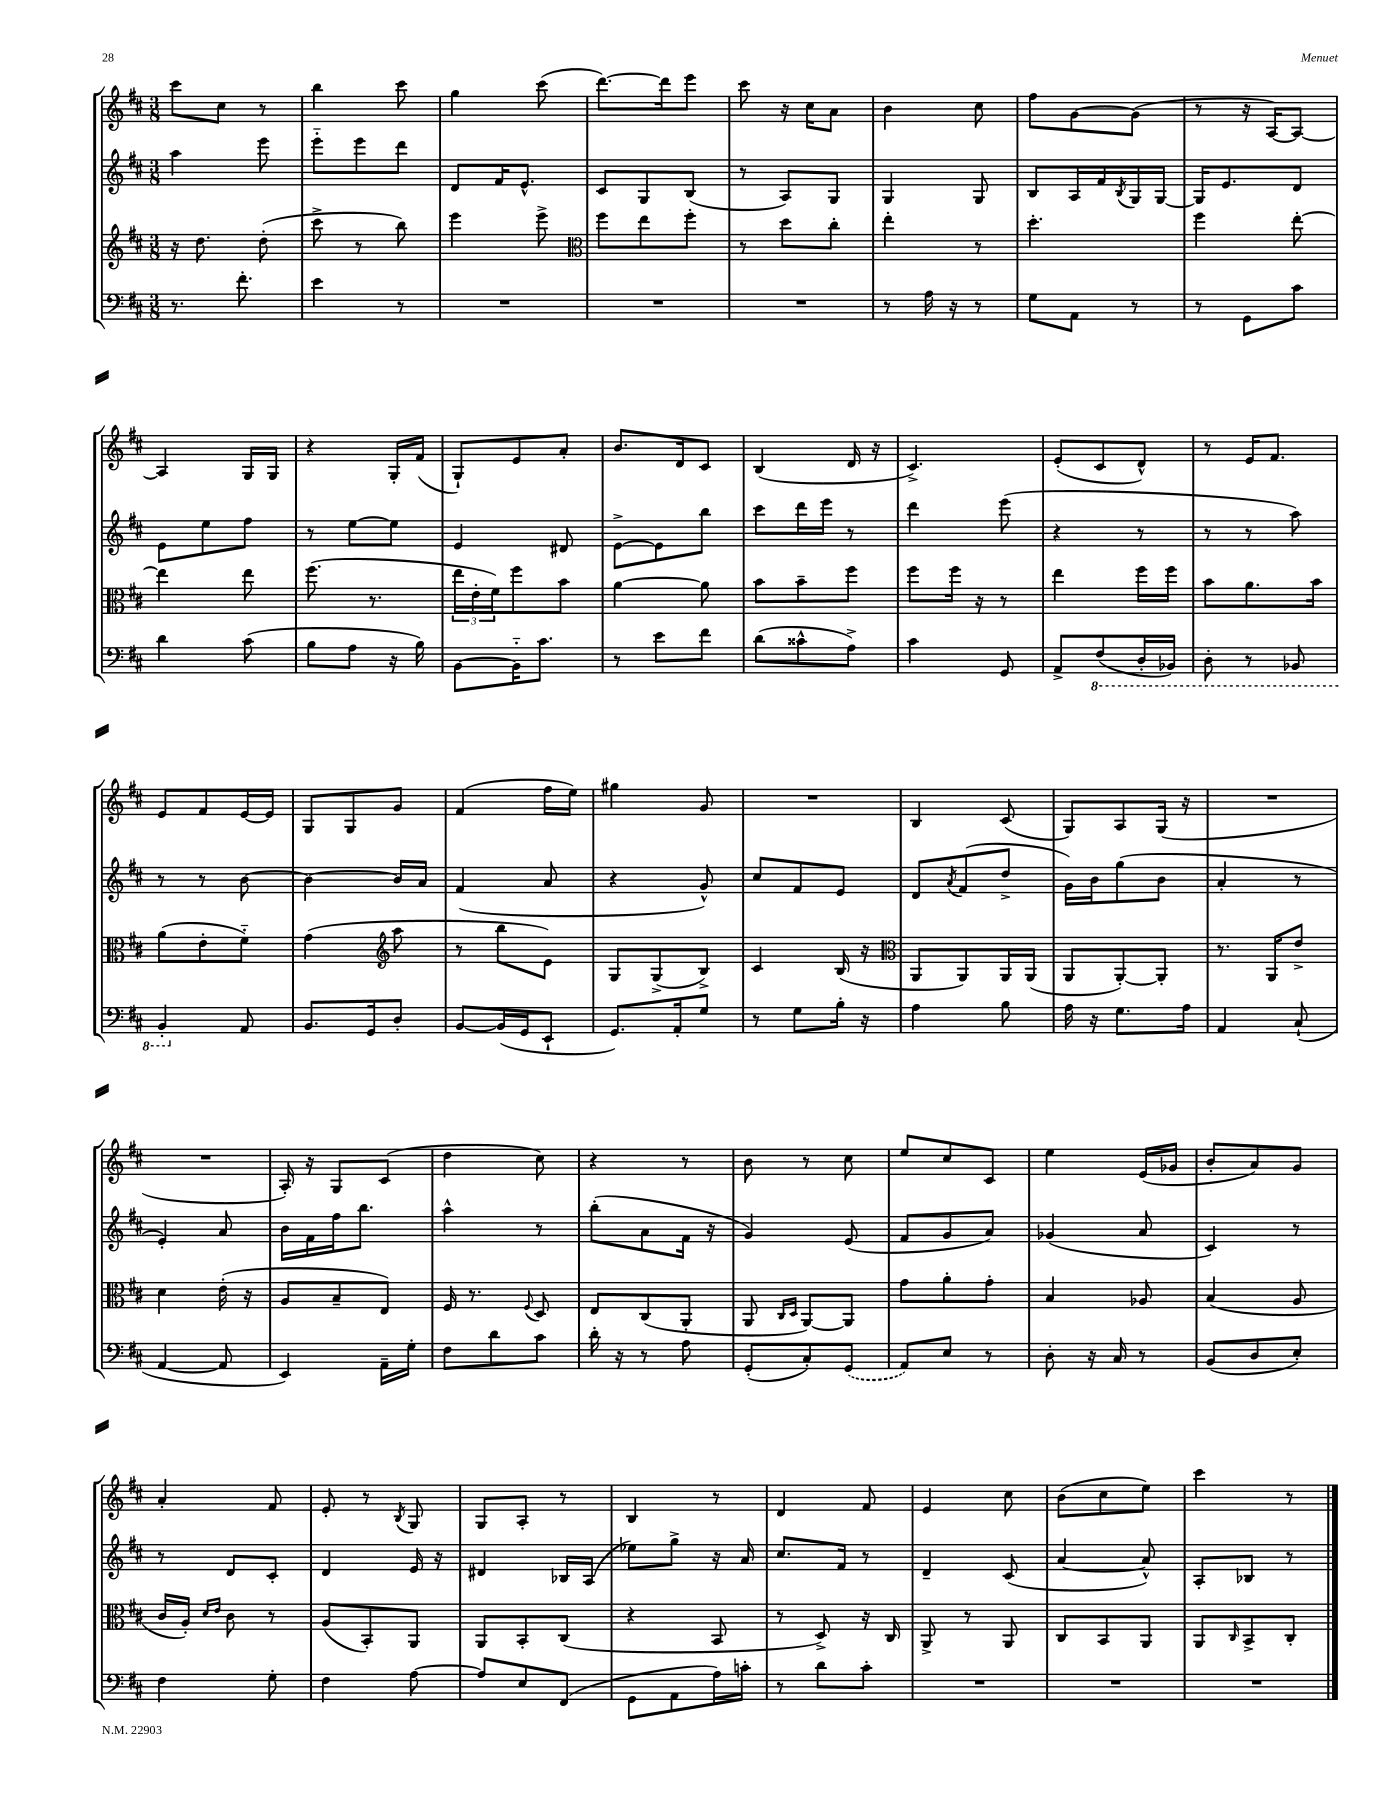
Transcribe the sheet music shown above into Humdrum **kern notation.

**kern	**kern	**kern	**kern
*staff4	*staff3	*staff2	*staff1
*clefF4	*clefG2	*clefG2	*clefG2
*k[f#c#]	*k[f#c#]	*k[f#c#]	*k[f#c#]
*M3/8	*M3/8	*M3/8	*M3/8
8.r	16r	4aa	8ccc#
.	8.dd	.	.
.	.	.	8cc#
8.f#'	.	.	.
.	(8dd'	8eee	8r
=	=	=	=
4e	8ccc#^	8eee'~	4bb
.	8r	8eee	.
8r	8bb)	8ddd	8ccc#
=	=	=	=
4.r	4eee	8d	4gg
.	.	16f#	.
.	.	8.e^^	.
.	8eee^	.	(8ccc#
=	=	=	=
*	*clefC3	*	*
4.r	8ff#	8c#	[8.ddd)
.	8ee	8G	.
.	.	.	16ddd]
.	8ff#'	(8B	8eee
=	=	=	=
4.r	8r	8r	8ccc#
.	8dd	8A)	16r
.	.	.	16cc#
.	8cc#'	8G	8a
=	=	=	=
8r	4ee'	4G	4b
16A	.	.	.
16r	.	.	.
8r	8r	8G	8cc#
=	=	=	=
8G	4.dd'	8B	8ff#
8AA	.	16A	[8g
.	.	16f#	.
.	.	8qB	.
8r	.	16G	(8g]
.	.	[16G	.
=	=	=	=
8r	4ff#	16G]	8r
.	.	8.e	.
8GG	.	.	16r
.	.	.	[16A)
8c#	[8ee'	8d	8A_
=	=	=	=
4d	4ee]	8e	4A]
.	.	8ee	.
(8c#	8ee	8ff#	16G
.	.	.	16G
=	=	=	=
8B	(8.ff#	8r	4r
8A	.	[8ee	.
.	8.r	.	.
16r	.	8ee]	16G'
16B)	.	.	(16f#
=	=	=	=
[8BB	24ee	4e	8G`)
.	24e'	.	.
.	24f#)	.	.
16BB'~]	8ff#	.	8e
8.c#	.	.	.
.	8b	8d#	8a'
=	=	=	=
8r	[4a	[8e^	8.b
8e	.	8e]	.
.	.	.	16d
8f#	8a]	8bb	8c#
=	=	=	=
(8d	8b	8ccc#	(4B
8c##^^	8b~	16ddd	.
.	.	16eee	.
8A^)	8ff#	8r	16d
.	.	.	16r
=	=	=	=
4c#	8ff#	4ddd	4.c#^)
.	16ff#	.	.
.	16r	.	.
8GG	8r	(8eee	.
=	=	=	=
8AA^	4ee	4r	(8e'
(8FF#	.	.	8c#
16DD'	16ff#	8r	8d^^)
16BBB-)	16ff#	.	.
=	=	=	=
8DD'	8b	8r	8r
8r	8.a	8r	16e
.	.	.	8.f#
8BBB-	.	8aa)	.
.	16b	.	.
=	=	=	=
4BBB'	(8a	8r	8e
.	8e'	8r	8f#
8AA	8f#'~)	[8b	[16e
.	.	.	16e]
=	=	=	=
8.BB	(4g	4b_	8G
.	.	.	8G
16GG	.	.	.
*	*clefG2	*	*
8D'	8aa	16b]	8g
.	.	16a	.
=	=	=	=
[8BB	8r	(4f#	(4f#
(16BB]	8bb	.	.
16GG	.	.	.
8EE`	8e)	8a	16ff#
.	.	.	16ee)
=	=	=	=
8.GG)	8G	4r	4gg#
.	(8G^	.	.
16AA'	.	.	.
8G	8B^)	8g^^)	8g
=	=	=	=
8r	4c#	8cc#	4.r
8G	.	8f#	.
16B'	(16B	8e	.
16r	16r	.	.
=	=	=	=
*	*clefC3	*	*
4A	8AA	8d	4B
.	.	8qa	.
.	8AA)	(8f#	.
8B	16AA	8dd^	(8c#
.	(16AA	.	.
=	=	=	=
16A	8AA	16g)	8G)
16r	.	16b	.
8.G	[8AA')	(8gg	8A
.	8AA']	8b	(16G
16A	.	.	16r
=	=	=	=
4AA	8.r	4a'	4.r
.	16AA	.	.
(8C#`	8e^	8r	.
=	=	=	=
[4AA	4d	4e')	4.r
8AA]	(16e'	8a	.
.	16r	.	.
=	=	=	=
4EE)	8A	16b	16A')
.	.	16f#	16r
.	8B~	16ff#	8G
.	.	8.bb	.
16AA~	8E)	.	(8c#
16G'	.	.	.
=	=	=	=
8F#	16F#	4aa^^	4dd
.	8.r	.	.
8d	.	.	.
.	8qqF#	.	.
8c#	8D	8r	8cc#)
=	=	=	=
16d'	8E	(8bb'	4r
16r	.	.	.
8r	(8C#	8a	.
8A	8AA'	16f#	8r
.	.	16r	.
=	=	=	=
(8GG'	8AA	4g)	8b
.	16qqC#	.	.
.	16qqD	.	.
8C#')	[8AA)	.	8r
(8GG	8AA]	(8e	8cc#
=	=	=	=
8AA)	8g	8f#	8ee
8E	8a'	8g	8cc#
8r	8g'	8a)	8c#
=	=	=	=
8D'	4B	(4g-	4ee
16r	.	.	.
16C#	.	.	.
8r	8A-	8a	(16e
.	.	.	16g-
=	=	=	=
(8BB	(4B	4c#)	8b'
8D	.	.	8a)
8E')	8A	8r	8g
=	=	=	=
4F#	16c#	8r	4a'
.	16A')	.	.
.	16qqd	.	.
.	16qqe	.	.
.	8c#	8d	.
8G'	8r	8c#'	8f#
=	=	=	=
4F#	(8A	4d	8e'
.	8BB')	.	8r
.	.	.	8qB
[8A	8AA	16e	8G
.	.	16r	.
=	=	=	=
8A]	8AA	4d#	8G
8E	8BB'	.	8A'
(8FF#	(8C#	16B-	8r
.	.	(16A	.
=	=	=	=
8GG	4r	8ee-)	4B
8AA	.	8gg^	.
16A)	8BB	16r	8r
16c'	.	16a	.
=	=	=	=
8r	8r	8.cc#	4d
8d	8D^)	.	.
.	.	16f#	.
8c#'	16r	8r	8f#
.	16C#	.	.
=	=	=	=
4.r	8AA^	4d~	4e
.	8r	.	.
.	8AA	(8c#	8cc#
=	=	=	=
4.r	8C#	[4a	(8b
.	8BB	.	8cc#
.	8AA	8a^^])	8ee)
=	=	=	=
4.r	8AA	8A'	4ccc#
.	16qqC#	.	.
.	8BB^	8B-	.
.	8C#'	8r	8r
==	==	==	==
*-	*-	*-	*-
